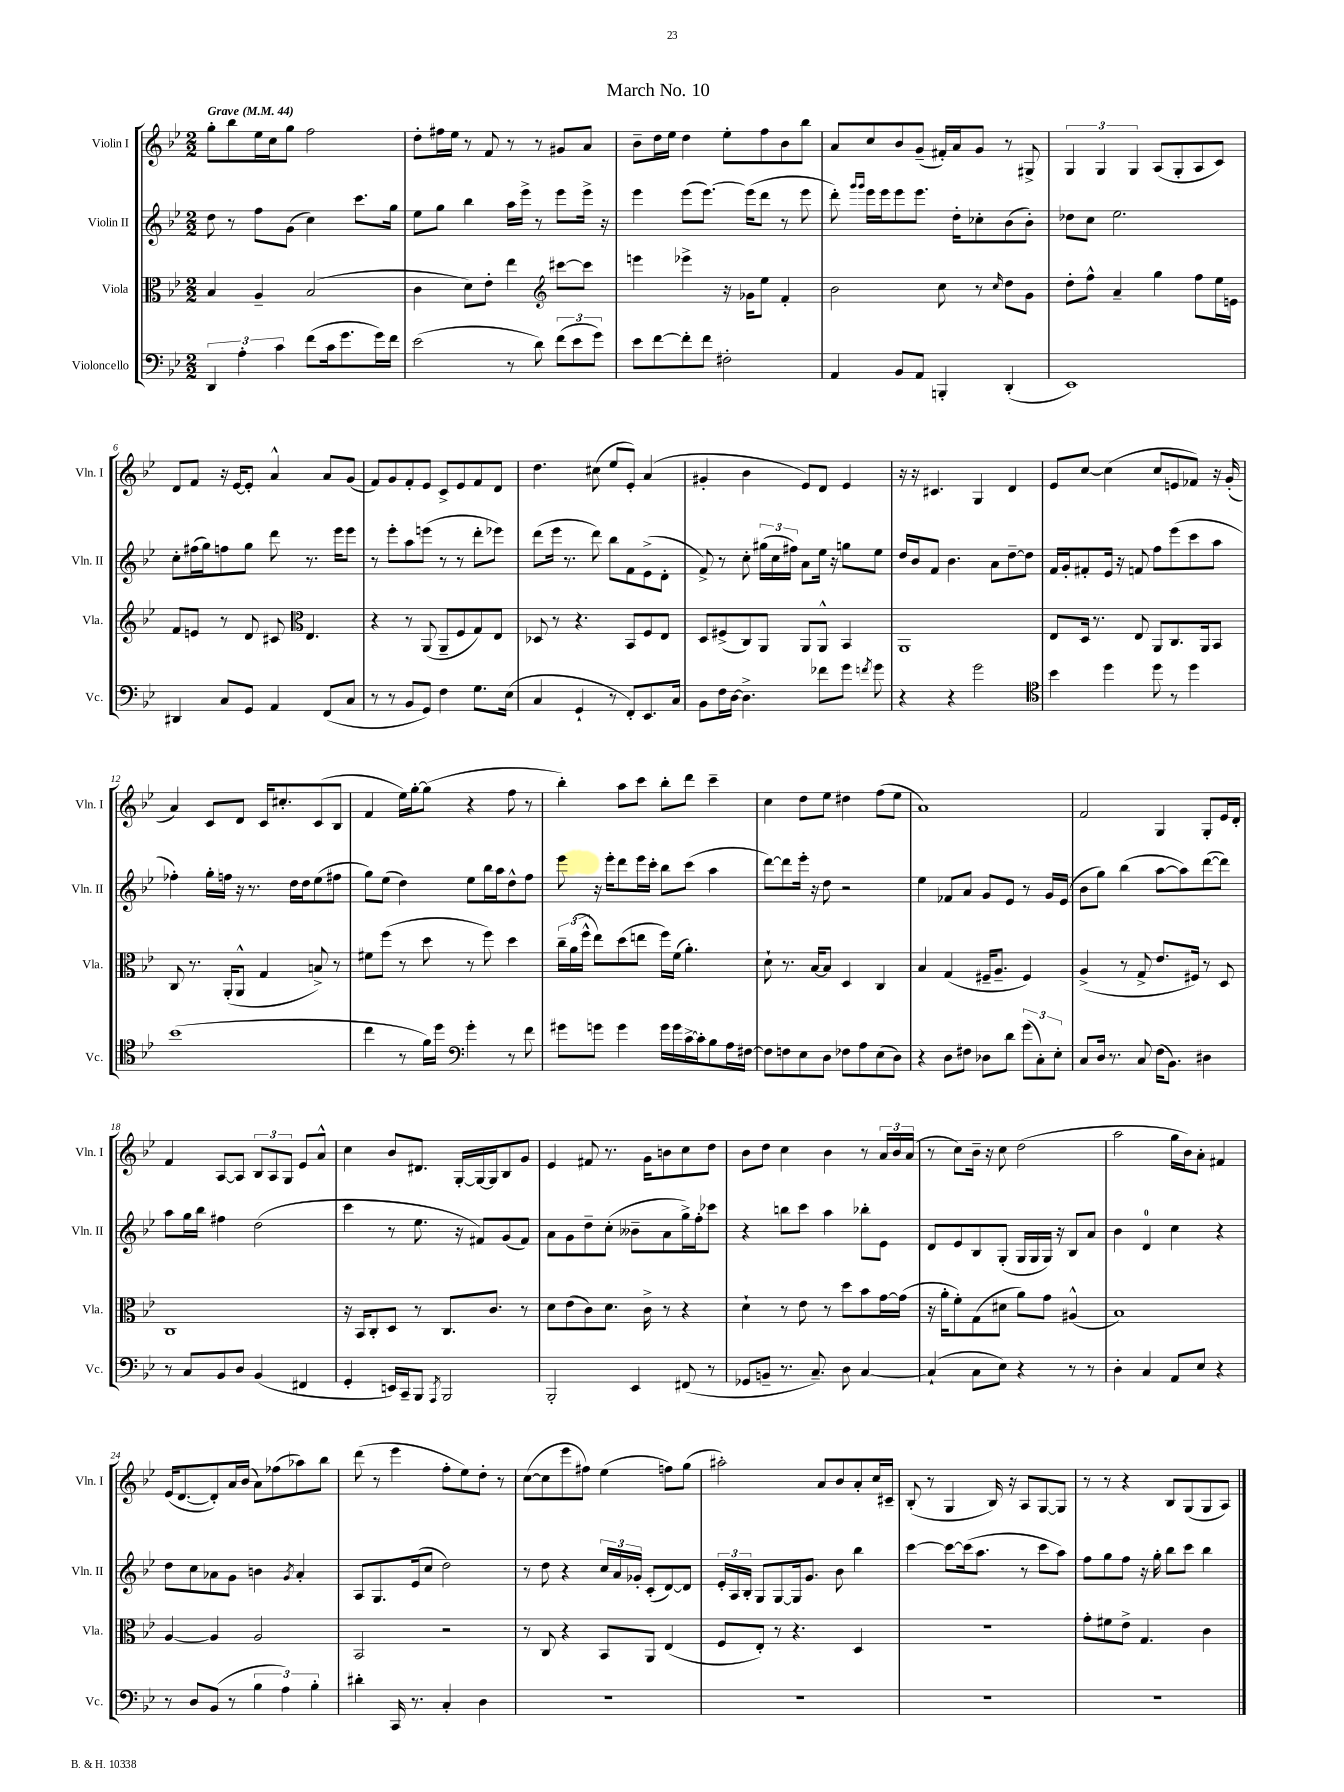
\header { title = "March No. 10" }
<<
\new StaffGroup <<
\new Staff = "s0" \with { instrumentName = "Violin I" shortInstrumentName = "Vln. I" } {
    \clef treble \key bes \major \numericTimeSignature \time 2/2 \tempo "Grave" 4 = 44
    \autoBeamOff g''8[-. bes''8 ees''16 c''16 g''8] f''2 |
    d''8[-. fis''16 ees''16] r8 f'8 r8 r8 gis'8[ a'8] |
    bes'8[-- d''16 ees''16] d''4 ees''8[-. f''8 bes'8 bes''8] |
    a'8[ c''8 bes'8 g'8]--( fis'16[-.) a'16 g'8] r8 gis8-> |
    \tuplet 3/2 { g4 g4 g4 } a8[( g8-. a8 c'8]) |
    d'8[ f'8] r16 ees'16[~ ees'8]-. a'4-^ a'8[ g'8]( |
    f'8[) g'8 f'8-. ees'8] c'8[-> ees'8 f'8 d'8] |
    d''4. cis''8( ees''8[ ees'8]-.) a'4( |
    gis'4-. bes'4 ees'8[) d'8] ees'4 |
    r16 r16 cis'4. g4 d'4 |
    ees'8[ c''8]~ c''4( c''8[ e'8 fes'8]) r16 g'16-.( |
    a'4) c'8[ d'8] c'16[ cis''8.-. c'8( bes8] |
    f'4 ees''16[) g''16~-. g''8]( r4 f''8 r8 |
    bes''4-.) a''8[ c'''8] bes''8[-. d'''8] c'''4-- |
    c''4 d''8[ ees''8] dis''4 f''8[( ees''8] |
    a'1) |
    f'2 g4 g8[-. ees'16 d'16]-. |
    f'4 a8[~ a8] \tuplet 3/2 { bes8[ a8 g8] } ees'8[ a'8]-^ |
    c''4 bes'8[ dis'8.] g16[~-. g16~ g16 bes8 g'8] |
    ees'4 fis'8 r8. g'16[ b'8 c''8 d''8] |
    bes'8[ d''8] c''4 bes'4 r8 \tuplet 3/2 { a'16[ bes'16 a'16]( } |
    r8 c''8[) bes'16]-- r16 c''8 d''2( |
    a''2 g''16[ bes'16) a'8]-. fis'4 |
    ees'16[( d'8.~ d'8-.) a'16 bes'16]( a'8[) fes''8( aes''8) bes''8] |
    d'''8( r8 ees'''4 f''8[-. ees''8) d''8]-. r8 |
    c''8[~( c''8 ees'''8 fis''8]) ees''4( f''8[) g''8]( |
    ais''2-.) a'8[ bes'8 a'8-. c''16 cis'16]-- |
    bes8-.( r8 g4 bes16) r16 a8[ g8~ g8] |
    r8 r8 r4 bes8[ g8( g8 a8]) \bar "|." |
}
\new Staff = "s1" \with { instrumentName = "Violin II" shortInstrumentName = "Vln. II" } {
    \clef treble \key bes \major \numericTimeSignature \time 2/2
    \autoBeamOff d''8 r8 f''8[ g'8]( c''4) c'''8.[ g''16] |
    ees''8[ g''8] bes''4 a''16[ ees'''16]-> r8 ees'''8[ ees'''16]-> r16 |
    ees'''4 ees'''8[( ees'''8.]~) ees'''16[( d'''8] r8 ees'''8 |
    d'''8-.) \grace { g'''16[ g'''16] } ees'''16[ ees'''16 ees'''8 ees'''8.] d''16[-. ces''8-. bes'8( bes'8]-.) |
    des''8[ c''8] ees''2. |
    c''8[-. fis''16( g''16) f''8 g''8] d'''8 r8. ees'''16[ ees'''8] |
    r8 ees'''8[-. a''8 e'''8]( r8 r8 d'''8[-. ees'''8]) |
    d'''8[( ees'''16] r8. d'''8) bes''8[ f'8 ees'8->( d'8]-. |
    f'8->) r8 c''8-. \tuplet 3/2 { gis''16[( c''16 fis''16]) } a'8[ ees''16] r16 g''8[ ees''8] |
    d''16[ bes'16 f'8] bes'4. a'8[ d''8~-- d''8] |
    f'16[ g'16-. fis'8-. ees'16] r16 f'8 f''8[ ees'''8( c'''8 a''8] |
    fes''4-.) g''16[-. f''16] r16 r8. d''16[ d''16 ees''8( fis''8] |
    g''8[) ees''8]( d''4) ees''8[ bes''16 a''16 d''8-^ f''8] |
    ees'''8 r16 ees'''16[-. d'''8 ees'''16 c'''16]-. bes''8[ c'''8]( a''4 |
    d'''8[~) d'''8 ees'''16]-. r16 d''8 r2 |
    ees''4 fes'8[ a'8] g'8[ ees'8] r8 g'16[ ees'16]( |
    bes'8[ g''8]) bes''4( a''8[~ a''8) d'''8~( d'''8]) |
    a''8[ g''16 bes''16] fis''4 d''2( |
    c'''4 r8 ees''8. r16 fis'8[) g'8( fis'8]) |
    a'8[ g'8 d''8-- c''8]-.( beses'8[-- a'8 g''16->) f''16-. ces'''8] |
    r4 b''8[ c'''8] a''4 bes''8[-. ees'8] |
    d'8[ ees'8 bes8 g8]-.( g16[ g16 g16]) r16 bes8[ a'8] |
    bes'4 d'4-0 c''4 r4 |
    d''8[ c''8 aes'8 g'8] b'4 \acciaccatura { g'8 } aes'4-. |
    a8[ g8. ees'16( c''8] d''2) |
    r8 d''8 r4 \tuplet 3/2 { c''16[ a'16 ges'16]-. } c'8[-.( d'8~) d'8] |
    \tuplet 3/2 { ees'16[-. a16 bes16]-. } g8[ g8~ g16 g'8.] bes'8 bes''4 |
    c'''4~ c'''8[~ c'''16( a''8.] r8 c'''8[ a''8]) |
    f''8[ g''8 f''8] r16 g''16-. bes''8[ c'''8] bes''4 \bar "|." |
}
\new Staff = "s2" \with { instrumentName = "Viola" shortInstrumentName = "Vla." } {
    \clef alto \key bes \major \numericTimeSignature \time 2/2
    \autoBeamOff bes4 a4-- bes2( |
    c'4 d'8[) ees'8]-. ees''4 \clef treble cis'''8[~ cis'''8] |
    e'''4 ees'''4-> r16 ges'16[ ees''8] f'4-. |
    bes'2 c''8 r8 \grace { c''16 } d''8[ g'8] |
    d''8[-. f''8]-^ a'4-- g''4 f''8[ ees''16 e'16] |
    f'8[ e'8] r8 d'8 cis'8 \clef alto ees4. |
    r4 r8 a,8( a,8[-- f8 g8) ees8] |
    des8 r8 r4. bes,8[ f8 ees8] |
    d8[ fis8->( c8) a,8] a,8[ a,8]-^ bes,4 |
    a,1 |
    ees8[ d16] r8. ees8 a,8[ c8. a,16 bes,8] |
    c8 r8. a,16[-.( a,8]-^ g4 b8->) r8 |
    fis'8[ f''8]( r8 d''8 r8 f''8) d''4 |
    \tuplet 3/2 { c''16[-- a'16( f''16]-^ } ees''8[) d''8( e''8] f''16[) f'16]( a'4.-.) |
    d'8-! r8. bes16[~ bes8] d4 c4 |
    bes4 g4( fis16[-- a8.]-- fis4) |
    a4->( r8 g8-> ees'8.[ fis16]) r8 d8 |
    c1 |
    r16 bes,16[ c8-. d8] r8 c8.[ c'8.] r8 |
    d'8[ ees'8( c'8) d'8.] c'16-> r8 r4 |
    d'4-! r8 ees'8 r8 d''8[ bes'8 g'16~ g'16]( |
    r16 a'16[-. f'8-.) g8( dis'8] a'8[) g'8] ais4-^( |
    bes1) |
    a4~ a4 a2 |
    bes,2 r2 |
    r8 c8 r4 bes,8[ a,8] ees4( |
    f8[ ees8]-.) r8 r4. d4 |
    R1 |
    g'8[-. fis'8 ees'8]-> g4. c'4 \bar "|." |
}
\new Staff = "s3" \with { instrumentName = "Violoncello" shortInstrumentName = "Vc." } {
    \clef bass \key bes \major \numericTimeSignature \time 2/2
    \autoBeamOff \tuplet 3/2 { d,4 a4-. c'4 } f'8[( c'16 g'8. g'16) f'16] |
    ees'2( r8 d'8) \tuplet 3/2 { f'8[( ees'8 g'8]) } |
    ees'8[ f'8~ f'8-. f'8] fis2-. |
    a,4 bes,8[ a,8] b,,4-. d,4-.( |
    ees,1) |
    dis,4 c8[ g,8] a,4 f,8[( c8] |
    r8 r8 bes,8[ g,8]) f4 g8.[ ees16]( |
    c4 g,4-! r8 f,8[-.) ees,8. c16] |
    bes,8[ f16 d16]~ d4.-> fes'8[ g'8] \acciaccatura { f'8 } g'8 |
    r4 r4 g'2 |
    \clef tenor bes'4 d''4 d''8 r8 d''4 |
    bes'1( |
    c''4 r8 f'16[) d''16] \clef bass g'4-. r8 f'8 |
    gis'8[ g'8] g'4 g'16[ g'16 c'16~-> c'16-. bes8 a16 fis16]~ |
    fis8[ f8 ees8 d8] fes8[ a8 ees8( d8]) |
    r4 d8[ fis8] des8[ d'8] \tuplet 3/2 { g'8[( c8-.) ees8]-. } |
    c8[ d16] r8. c8 f16[( bes,8.]) dis4 |
    r8 c8[ bes,8 d8] bes,4( fis,4 |
    g,4-. e,16[) c,16-- bes,,8] \acciaccatura { a,,8 } bes,,2 |
    bes,,2-. ees,4 fis,8( r8 |
    ges,8[ b,8]-- r8. c8.--) d8 c4~ |
    c4-!( c8[ ees8]) r4 r8 r8 |
    d4-. c4 a,8[ ees8] r4 |
    r8 d8[ bes,8]( r8 \tuplet 3/2 { bes4 a4) bes4-. } |
    dis'4-. c,16 r8. c4-. d4 |
    R1 |
    R1 |
    R1 |
    R1 \bar "|." |
}
>>
>>
